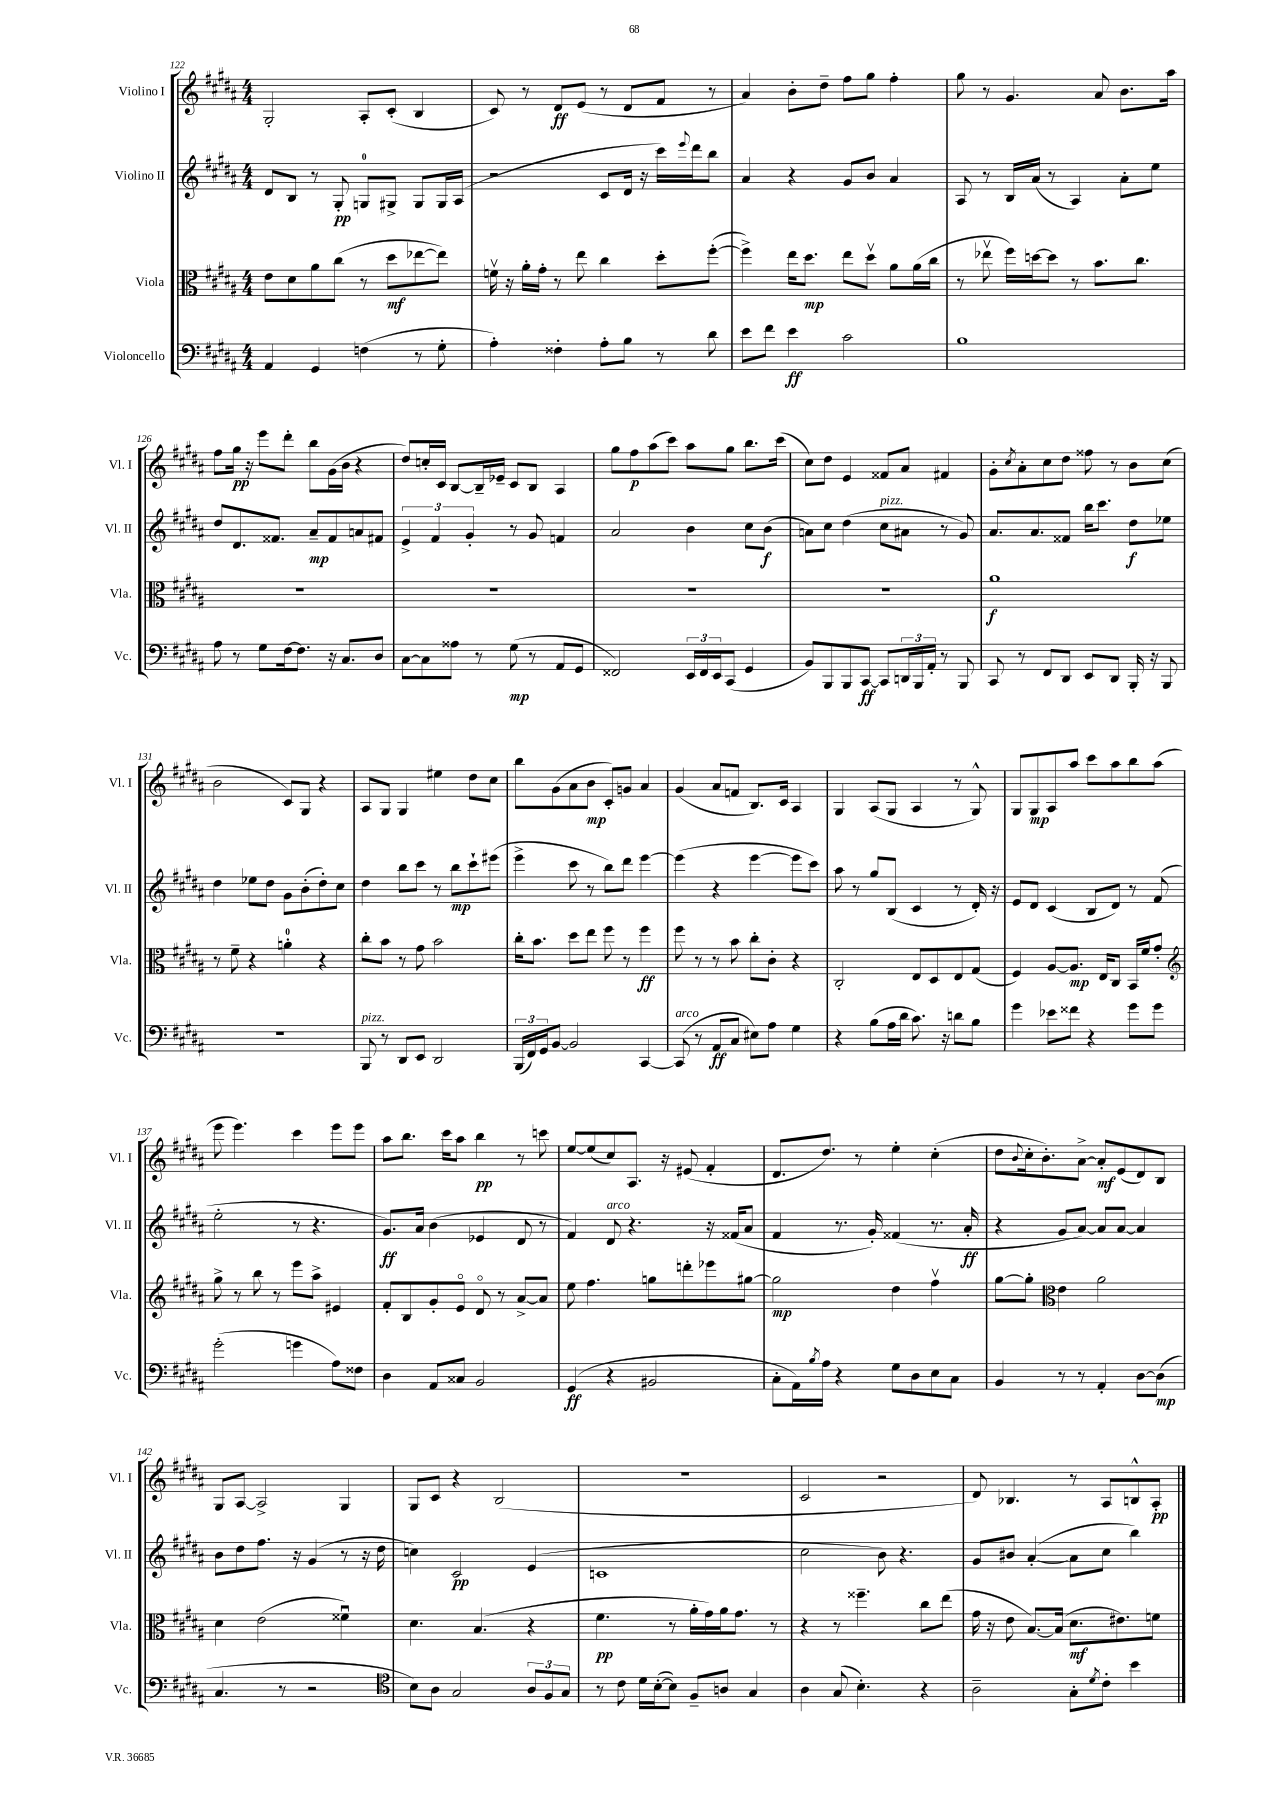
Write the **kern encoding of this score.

**kern	**kern	**kern	**kern
*staff4	*staff3	*staff2	*staff1
*clefF4	*clefC3	*clefG2	*clefG2
*k[f#c#g#d#a#]	*k[f#c#g#d#a#]	*k[f#c#g#d#a#]	*k[f#c#g#d#a#]
*M4/4	*M4/4	*M4/4	*M4/4
4AA#	8e	8d#	2G#'
.	8d#	8B	.
4GG#	8a#	8r	.
.	(8cc#	8G#'	.
(4F	8r	8G	8A#'
.	8dd#	8G#^	(8c#'
8r	[8ee-	8G#	4B
8G#'	8ee-])	16G#	.
.	.	(16A#	.
=	=	=	=
4A#')	16fv	2r	8c#)
.	16r	.	.
.	16a#'	.	8r
.	16g#'	.	.
4F##'	8r	.	8d#
.	8ee	.	(8e
8A#'	4cc#	8c#	8r
8B	.	16d#	8d#
.	.	16r	.
8r	8dd#'	16ccc#)	8f#
.	.	8qqeee	.
.	.	16ddd#	.
8d#	([8ff#'	8bb	8r
=	=	=	=
8e	4ff#^])	4a#	4a#)
8f#	.	.	.
4e	16ee	4r	8b'
.	8.dd#	.	.
.	.	.	8dd#~
2c#	8ee	8g#	8ff#
.	8dd#v	8b	8gg#
.	8a#	4a#	4ff#'
.	(16a#	.	.
.	16cc#	.	.
=	=	=	=
1B	8r	8A#	8gg#
.	8ee-v	8r	8r
.	16ff#)	16B	4.g#
.	[16dd	(16a#	.
.	8dd]	8r	.
.	8r	4A#)	.
.	8.b	.	8a#
.	.	8a#'	8.b
.	8.cc#	.	.
.	.	8ee	.
.	.	.	16aa#
=	=	=	=
8A#	1r	8dd#	8ff#
8r	.	8.d#	16gg#
.	.	.	16r
8G#	.	.	8eee
.	.	8.f##	.
[16F#	.	.	8ddd#'
8.F#]	.	.	.
.	.	8a#~	8bb
16r	.	8f##	(16g#
8.C#	.	.	16b
.	.	8a	4r
8D#	.	8f#	.
=	=	=	=
[8C#	1r	6e^	8dd#)
8C#]	.	.	16cc'
.	.	6f#	.
.	.	.	16c#
8A##	.	.	[8B
.	.	6g#'	.
8r	.	.	16B~]
.	.	.	16e-~
(8G#	.	8r	8c#
8r	.	8g#	8B
8AA#	.	4f	4A#
8GG#	.	.	.
=	=	=	=
2FF##)	1r	2a#	8gg#
.	.	.	8ff#
.	.	.	(8aa#
.	.	.	8ccc#)
24EE	.	4b	8aa#
24FF##	.	.	.
24EE	.	.	.
(8CC#	.	.	8gg#
4GG#	.	8cc#	8.bb
.	.	(8b	.
.	.	.	(16ccc#
=	=	=	=
8BB)	1r	8a)	8cc#)
8BBB	.	8cc#	8dd#
8BBB	.	(4dd#	4e
[8CC#	.	.	.
8CC#]	.	8cc#	8f##
24DD	.	8a#	8a#
24BBB	.	.	.
24AA#'	.	.	.
8r	.	8r	4f#
8BBB	.	8g#)	.
=	=	=	=
8CC#	1a#	8.a#	8g#'
.	.	.	8qcc#
8r	.	.	8a#'
.	.	8.a#	.
8FF#	.	.	8cc#
8DD#	.	8f##	8dd#
8EE	.	16bb	8ff##
.	.	8.ccc#	.
8DD#	.	.	8r
16BBB'	.	8dd#	8b
16r	.	.	.
8BBB	.	8ee-	(8cc#
=	=	=	=
1r	8r	4dd#	2b
.	8f#~	.	.
.	4r	8ee-	.
.	.	8dd#	.
.	4a'	8g#	8c#)
.	.	(8b'	8G#
.	4r	8dd#')	4r
.	.	8cc#	.
=	=	=	=
8BBB	8cc#'	4dd#	8A#
8r	8b	.	8G#
8DD#	8r	8bb	4G#
8EE	8g#	8ccc#	.
2DD#	2b	8r	4ee#
.	.	8bb	.
.	.	8ccc#`	8dd#
.	.	(8eee#	8cc#
=	=	=	=
(24BBB	16cc#'	4eee^	8bb
24FF#)	.	.	.
.	8.b	.	.
24GG#	.	.	.
[8BB	.	.	(8g#
2BB]	8dd#	8ccc#	8a#
.	8ee	8r	8b
.	8ff#	8bb)	8c#')
.	8r	8ddd#	8g
[4CC#	4ff#	[4eee	4a#
=	=	=	=
(8CC#]	8ff#	(4eee]	(4g#
8r	8r	.	.
8AA#	8r	4r	8a#
8C#	8b	.	8f
8E#)	8cc#'	[4eee	8.B)
8A#	8c#'	.	.
.	.	.	16c#
4G#	4r	8eee]	4A#
.	.	8ccc#)	.
=	=	=	=
4r	2C#'	8aa#	4G#
.	.	8r	.
(8B	.	8gg#	(8A#
16A#	.	(8B	8G#
16d#	.	.	.
8.c#)	8E	4c#	4A#
.	8D#	.	.
16r	.	.	.
8d	8E	8r	8r
8B	(8G#	16d#')	8G#^^)
.	.	16r	.
=	=	=	=
4g#	4F#)	8e	8G#
.	.	8d#	8G#
8e-	[8A#	(4c#	8A#
8f##	8.A#]	.	8aa#
4r	.	8B	8ccc#
.	16E	.	.
.	8C#	8d#)	8aa#
8g#	16BB	8r	8bb
.	16f#	.	.
8g#	8g#'	(8f#	(8aa#
=	=	=	=
*	*clefG2	*	*
(2g#'	8gg#^	2ee'	8eee
.	8r	.	4.eee)
.	8bb	.	.
.	8r	.	.
4g	8eee	8r	4ccc#
.	8aa#^	4.r	.
8A#)	4e#	.	8eee
8F##	.	.	8eee
=	=	=	=
4D#	8f#'	8.g#)	8aa#
.	8B	.	8.bb
.	.	16a#	.
8AA#	8g#'	(4b	.
.	.	.	16ccc#
8C##	8eo	.	8aa#
2BB	8d#o	4e-	4bb
.	8r	.	.
.	[8a#^	8d#	8r
.	8a#]	8r	8ccc
=	=	=	=
(4GG#	8ee	4f#)	[8ee
.	4.ff#	.	(8ee]
4r	.	8d#	8cc#)
.	.	4.r	8.A#
2BB#	8gg	.	.
.	.	.	16r
.	8ddd'	.	(8e#
.	8eee-	16r	4f#'
.	.	(16f##	.
.	[8gg#	8a#	.
=	=	=	=
8C#'	2gg#]	4f#	8.d#
16AA#)	.	.	.
8qB	.	.	.
16A#	.	.	8.dd#)
4r	.	8.r	.
.	.	.	8r
.	.	16g#')	.
8G#	4dd#	(4f##	4ee'
8D#	.	.	.
8E	4ff#v	8.r	(4cc#'
8C#	.	.	.
.	.	16a#'	.
=	=	=	=
4BB	[8gg#	4r	8dd#
.	.	.	8qqb
.	8gg#']	.	16cc#'
.	.	.	8.b')
*	*clefC3	*	*
8r	4e	8g#	.
8r	.	[8a#)	[8a#^
4AA#'	2a#	8a#]	8a#']
.	.	[8a#	(8e
[8D#	.	4a#]	8d#)
(8D#]	.	.	8B
=	=	=	=
4.C#	4d#	8b	8G#
.	.	8dd#	[8A#
.	(2e	8.ff#	2A#^]
8r	.	.	.
.	.	16r	.
2r	.	(4g#	.
.	4f##u)	8r	4G#
.	.	16r	.
.	.	16dd#	.
=	=	=	=
*clefC4	*	*	*
8B)	4.d#	4cc)	8G#
8A#	.	.	8c#
2G#	.	2c#	4r
.	(4.B	.	.
.	.	.	(2B
12A#	4r	(4e	.
12F#	.	.	.
12G#	.	.	.
=	=	=	=
8r	4.f#	1c	1r
8c#	.	.	.
16d#	.	.	.
([16B'	.	.	.
8B])	8r	.	.
8F#~	16a#'	.	.
.	16g#)	.	.
8A	16a#	.	.
.	8.g#	.	.
4G#	.	.	.
.	8r	.	.
=	=	=	=
4A#	4r	2cc#	2c#
(8G#	8r	.	.
4.B')	4.ff##~	.	.
.	.	8b)	2r
.	.	4.r	.
4r	8cc#	.	.
.	(8ee	.	.
=	=	=	=
2A#~	16g#	8g#	8d#)
.	16r	.	.
.	8e	8b#	4.B-
.	[8.B)	([4a#'	.
.	(16B]	.	.
8G#'	8.d#	8a#]	8r
8qd#	.	.	.
8c#'	.	8cc#	8A#
.	8.e#)	.	.
4b	.	4bb)	8B^^
.	8f	.	8A#'
==	==	==	==
*-	*-	*-	*-
